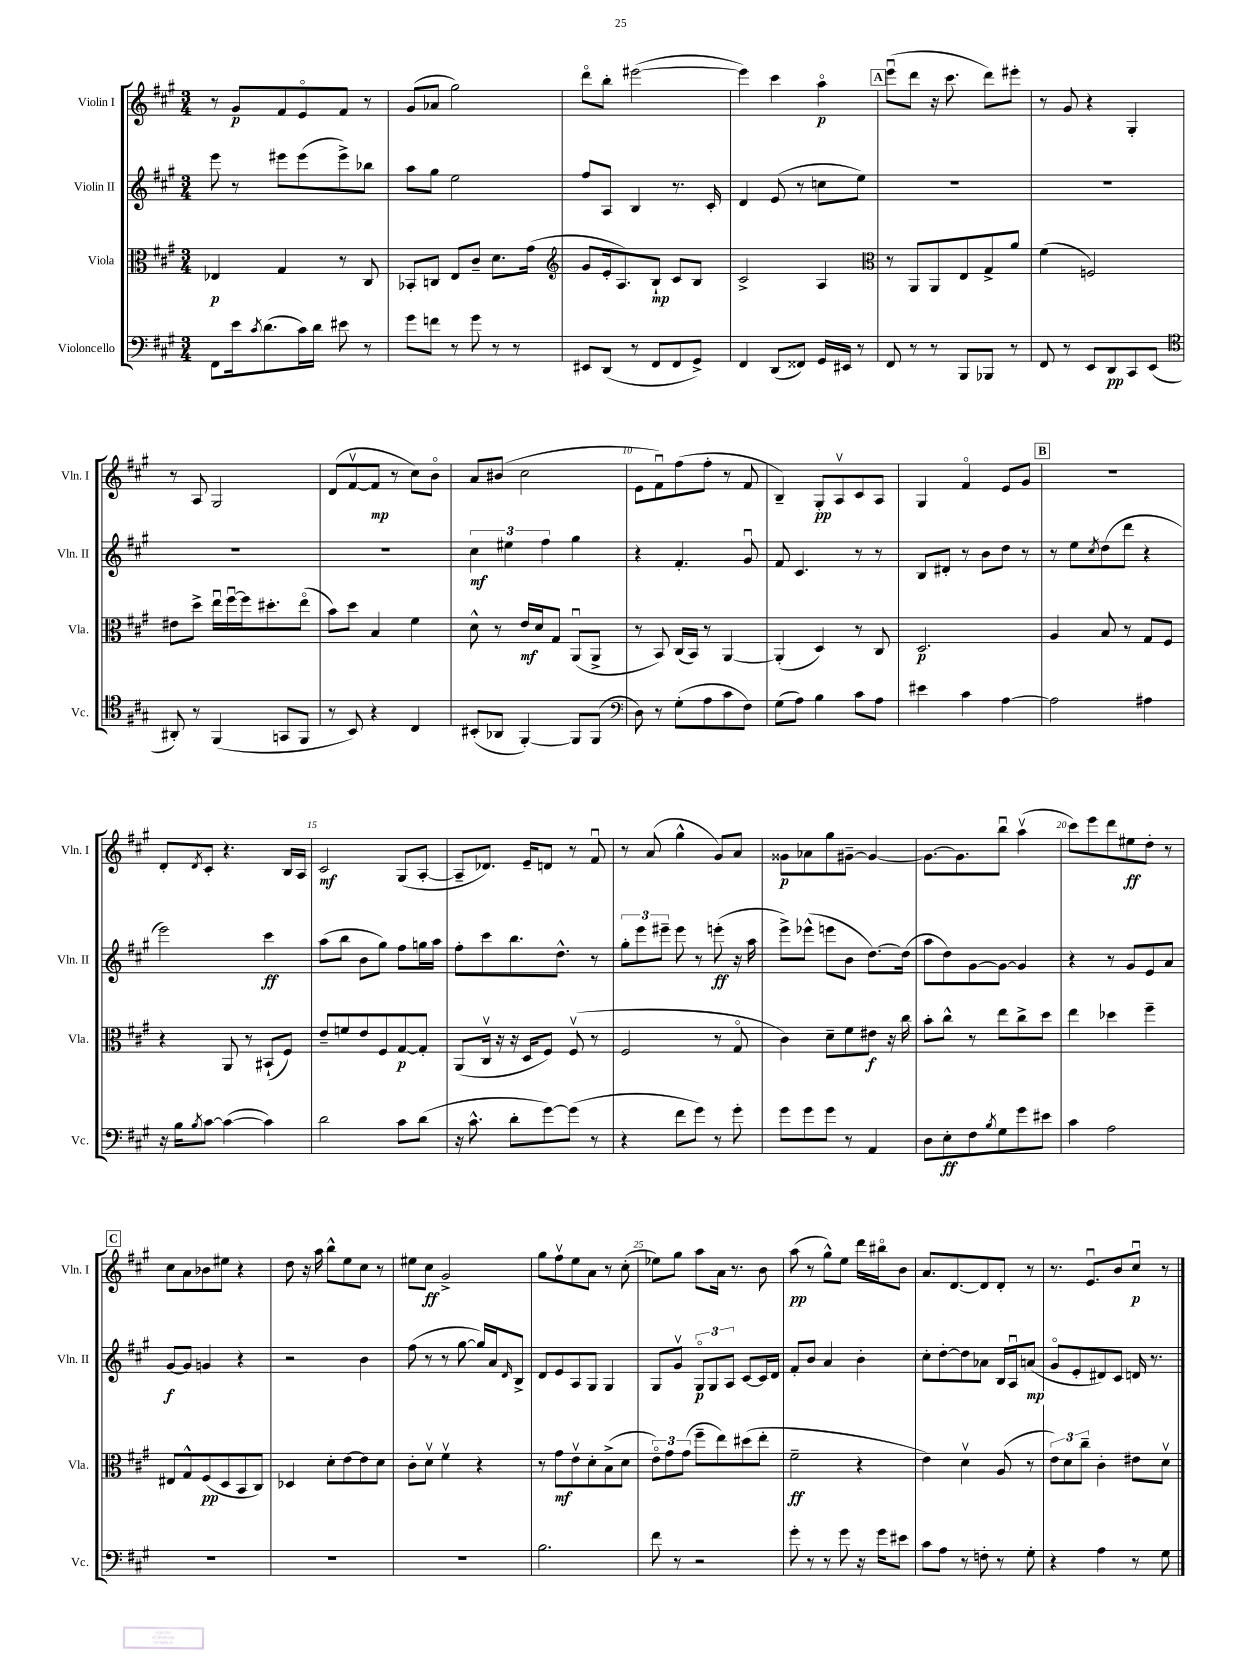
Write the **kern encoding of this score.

**kern	**dynam	**kern	**dynam	**kern	**dynam	**kern	**dynam
*part4	*part4	*part3	*part3	*part2	*part2	*part1	*part1
*staff4	*staff4	*staff3	*staff3	*staff2	*staff2	*staff1	*staff1
*I"Violoncello	*	*I"Viola	*	*I"Violin II	*	*I"Violin I	*
*I'Vc.	*	*I'Vla.	*	*I'Vln. II	*	*I'Vln. I	*
*clefF4	*	*clefC3	*	*clefG2	*	*clefG2	*
*k[f#c#g#]	*	*k[f#c#g#]	*	*k[f#c#g#]	*	*k[f#c#g#]	*
*M3/4	*	*M3/4	*	*M3/4	*	*M3/4	*
=1	=1	=1	=1	=1	=1	=1	=1
8FF#\L	.	4E-X/	p	8eee\	.	8r	.
16e\k	.	.	.	8r	.	8g#/L	p
8qc#/	.	.	.	.	.	.	.
(8.d\	.	.	.	.	.	.	.
.	.	4G#/	.	8eee#X\L	.	8f#/	.
16c#\L)	.	.	.	(8eee#\	.	8e/	.
16d\JJ	.	.	.	.	.	.	.
8e#X\	.	8r	.	8eee#^\)	.	8f#/J	.
8r	.	8C#/	.	8bb-X\J	.	8r	.
=2	=2	=2	=2	=2	=2	=2	=2
8g#\L	.	8BB-X'/L	.	8aa\L	.	(8g#/L	.
8fn\J	.	8Cn/J	.	8gg#\J	.	8a-X/J	.
8r	.	8E/L	.	2ee\	.	2gg#\)	.
8g#\	.	8c#~/J	.	.	.	.	.
8r	.	8.d\L	.	.	.	.	.
8r	.	.	.	.	.	.	.
.	.	(16g#\Jk	.	.	.	.	.
=3	=3	=3	=3	=3	=3	=3	=3
*	*	*clefG2	*	*	*	*	*
8EE#X/L	.	8g#/L	.	8ff#/L	.	8ddd\L	.
(8DD/J	.	16e'/k	.	8A/J	.	8bb'\J	.
.	.	8.A/)	.	.	.	.	.
8r	.	.	.	4B/	.	([2eee#X\	.
8FF#/L	.	8B`/J	mp	.	.	.	.
8FF#/	.	8c#/L	.	8.r	.	.	.
8GG#^/J)	.	8B/J	.	.	.	.	.
.	.	.	.	16c#'/	.	.	.
=4	=4	=4	=4	=4	=4	=4	=4
4FF#/	.	2c#^/	.	4d/	.	4eee#\])	.
(8DD/L	.	.	.	(8e/	.	4ccc#\	.
8FF##X/J)	.	.	.	8r	.	.	.
16GG#/LL	.	4A/	.	8ccn\L	.	4aa\	p
16EE#X/JJ	.	.	.	.	.	.	.
8r	.	.	.	8ee\J)	.	.	.
!!LO:REH:place=s1:t=A
=5	=5	=5	=5	=5	=5	=5	=5
*	*	*clefC3	*	*	*	*	*
8FF#/	.	8r	.	2.r	.	(8eeeu\L	.
8r	.	8AA/L	.	.	.	8ddd\J	.
8r	.	8AA/	.	.	.	16r	.
.	.	.	.	.	.	8.ccc#\	.
8BBB/L	.	8E/	.	.	.	.	.
8BBB-X/J	.	8G#^/	.	.	.	8ddd\L)	.
8r	.	8a/J	.	.	.	8eee#X'\J	.
=6	=6	=6	=6	=6	=6	=6	=6
8FF#/	.	(4f#\	.	2.r	.	8r	.
8r	.	.	.	.	.	8g#/	.
8EE/L	.	2Fn/)	.	.	.	4r	.
8DD/	pp	.	.	.	.	.	.
8CC#/	.	.	.	.	.	4G#'/	.
(8EE/J	.	.	.	.	.	.	.
!!LO:LB:g=z
=7	=7	=7	=7	=7	=7	=7	=7
*clefC4	*	*	*	*	*	*	*
8AA#X'/)	.	8e#X\L	.	2.r	.	8r	.
8r	.	8dd^\J	.	.	.	8A/	.
(4FF#/	.	16eeu\LL	.	.	.	2G#/	.
.	.	[16ff#u\	.	.	.	.	.
.	.	16ff#\J]	.	.	.	.	.
.	.	8.dd#X'\	.	.	.	.	.
8GGn/L	.	.	.	.	.	.	.
8FF#/J	.	(8ee\J	.	.	.	.	.
=8	=8	=8	=8	=8	=8	=8	=8
8r	.	8b\L)	.	2.r	.	(8d/L	.
8BB/)	.	8dd\J	.	.	.	[8f#v/	.
4r	.	4B/	.	.	.	8f#/J]	mp
.	.	.	.	.	.	8r	.
4C#/	.	4f#\	.	.	.	8cc#\L)	.
.	.	.	.	.	.	8b\J	.
=9	=9	=9	=9	=9	=9	=9	=9
(8BB#X'/L	.	8d^^\	.	6cc#\	mf	8a/L	.
8AA-X/J	.	8r	.	.	.	(8b#X/J	.
.	.	.	.	6ee#X\	.	.	.
[4FF#'/)	.	16e/LL	mf	.	.	2cc#\	.
.	.	16d/J	.	.	.	.	.
.	.	.	.	6ff#\	.	.	.
.	.	8G#/J	.	.	.	.	.
8FF#/L]	.	(8AAu/L	.	4gg#\	.	.	.
(8FF#/J	.	8AA^/J	.	.	.	.	.
=10	=10	=10	=10	=10	=10	=10	=10
*clefF4	*	*	*	*	*	*	*
8D\)	.	8r	.	4r	.	8e\L	.
8r	.	8BB/)	.	.	.	8f#u\)	.
(8G#'\L	.	(16C#/LL	.	4.f#'/	.	(8ff#\	.
.	.	16BB/JJ)	.	.	.	.	.
8A\	.	8r	.	.	.	8ff#'\J	.
8c#\	.	[4AA/	.	.	.	8r	.
8F#\J)	.	.	.	8g#u/	.	8f#/	.
=11	=11	=11	=11	=11	=11	=11	=11
(8G#\L	.	(4AA'/]	.	8f#/	.	4B~/)	.
8A\J)	.	.	.	4.c#/	.	.	.
4B\	.	4D/)	.	.	.	8G#'/L	pp
.	.	.	.	.	.	8Av/	.
8c#\L	.	8r	.	8r	.	8c#/	.
8A\J	.	8C#/	.	8r	.	8A/J	.
=12	=12	=12	=12	=12	=12	=12	=12
4e#X\	.	2.D/	p	8B/L	.	4G#/	.
.	.	.	.	8d#X'/J	.	.	.
4c#\	.	.	.	8r	.	4f#/	.
.	.	.	.	8b\L	.	.	.
[4A\	.	.	.	8dd\J	.	8e/L	.
.	.	.	.	8r	.	8g#/J	.
!!LO:REH:place=s1:t=B
=13	=13	=13	=13	=13	=13	=13	=13
2A\]	.	4A/	.	8r	.	2.r	.
.	.	.	.	8ee\L	.	.	.
.	.	.	.	8qcc#/	.	.	.
.	.	8B/	.	(8dd\	.	.	.
.	.	8r	.	8ddd\J	.	.	.
4A#X\	.	8G#/L	.	4r	.	.	.
.	.	8F#/J	.	.	.	.	.
!!LO:LB:g=z
=14	=14	=14	=14	=14	=14	=14	=14
16r	.	4r	.	2eee\)	.	8d'/L	.
16B\KL	.	.	.	.	.	.	.
8qB/	.	.	.	.	.	8qd/	.
[8c#\J	.	.	.	.	.	8c#'/J	.
(4c#\_	.	8AA/	.	.	.	4.r	.
.	.	8r	.	.	.	.	.
4c#\])	.	(8BB#X`/L	.	4ccc#\	ff	.	.
.	.	8F#/J)	.	.	.	16B/LL	.
.	.	.	.	.	.	16A/JJ	.
=15	=15	=15	=15	=15	=15	=15	=15
2d\	.	8e~/L	.	(8aa\L	.	2c#/	mf
.	.	8fn/	.	8bb\J	.	.	.
.	.	8e/	.	8b\L	.	.	.
.	.	8F#/	.	8gg#\J)	.	.	.
8c#\L	.	[8G#/	p	8ff#\L	.	(8G#/L	.
(8d\J	.	8G#'/J]	.	16ggn\L	.	[8A'/J	.
.	.	.	.	16aa\JJ	.	.	.
=16	=16	=16	=16	=16	=16	=16	=16
16r	.	(8AA/L	.	8ff#'\L	.	8A~/L]	.
8.c#^^\	.	.	.	.	.	.	.
.	.	16C#v/Jk	.	8ccc#\	.	8.d-X/J)	.
.	.	16r	.	.	.	.	.
8d'\L	.	16r	.	8.bb\	.	.	.
.	.	16D/KL	.	.	.	16e~/KL	.
[8g#\)	.	8F#/J)	.	.	.	8dn/J	.
.	.	.	.	8.dd^^\J	.	.	.
(8g#\J]	.	(8F#v/	.	.	.	8r	.
8r	.	8r	.	8r	.	8f#u/	.
=17	=17	=17	=17	=17	=17	=17	=17
4r	.	2F#/	.	12gg#'\L	.	8r	.
.	.	.	.	12eee\	.	.	.
.	.	.	.	.	.	(8a/	.
.	.	.	.	12eee#X~\J	.	.	.
8f#\L	.	.	.	8eee#\	.	4gg#^^\	.
8g#\J)	.	.	.	8r	.	.	.
8r	.	8r	.	(8eeen'\	ff	8g#/L)	.
8g#'\	.	8G#/	.	16r	.	8a/J	.
.	.	.	.	16aa\	.	.	.
=18	=18	=18	=18	=18	=18	=18	=18
8g#\L	.	4c#\)	.	8eee^\L)	.	8g##X\L	p
8g#\	.	.	.	(8eee-X^^\J	.	8a-X\	.
8g#\J	.	8d~\L	.	8eeen\L	.	8gg#\	.
8r	.	8f#\	.	8b\J	.	[8g#X~\J	.
4AA/	.	8e#X\J	f	[8.dd\L)	.	4g#/_	.
.	.	16r	.	.	.	.	.
.	.	16cc#\	.	(16dd\Jk]	.	.	.
=19	=19	=19	=19	=19	=19	=19	=19
8D\L	.	8b'\L	.	8aa\L	.	8.g#\L_	.
8E'\	ff	8cc#^^\J	.	8dd\)	.	.	.
.	.	.	.	.	.	8.g#\]	.
8F#\	.	8r	.	[8g#\	.	.	.
8qB/	.	.	.	.	.	.	.
8G#\	.	8ee\L	.	8g#\J_	.	8bbu\J	.
8g#\	.	8cc#^\	.	4g#/]	.	(4aav\	.
8e#X\J	.	8dd\J	.	.	.	.	.
=20	=20	=20	=20	=20	=20	=20	=20
4c#\	.	4ee\	.	4r	.	8ccc#\L)	.
.	.	.	.	.	.	8eee\	.
2A\	.	4dd-X\	.	8r	.	8ddd\	.
.	.	.	.	8g#/L	.	8ee#X\	ff
.	.	4ff#~\	.	8e/	.	8dd'\J	.
.	.	.	.	8a/J	.	8r	.
!!LO:LB:g=z
!!LO:REH:place=s1:t=C
=21	=21	=21	=21	=21	=21	=21	=21
2.r	.	8E#X/L	.	[8g#/L	f	8cc#\L	.
.	.	8G#^^/	.	8g#/J]	.	8a\	.
.	.	(8F#/	pp	4gn/	.	8b-X\	.
.	.	8D/	.	.	.	8ee#X\J	.
.	.	8BB/	.	4r	.	4r	.
.	.	8C#/J)	.	.	.	.	.
=22	=22	=22	=22	=22	=22	=22	=22
2.r	.	4D-X/	.	2r	.	8dd\	.
.	.	.	.	.	.	16r	.
.	.	.	.	.	.	16aa\	.
.	.	8d'\L	.	.	.	8bb^^\L	.
.	.	[8e\	.	.	.	8ee\	.
.	.	8e\]	.	4b\	.	8cc#\J	.
.	.	8d\J	.	.	.	8r	.
=23	=23	=23	=23	=23	=23	=23	=23
2.r	.	8c#'\L	.	(8ff#\	.	8ee#X\L	.
.	.	8dv\J	.	8r	.	8cc#\J	ff
.	.	4f#v\	.	8r	.	2g#^/	.
.	.	.	.	[8gg#\	.	.	.
.	.	4r	.	16gg#/LL])	.	.	.
.	.	.	.	16a/J	.	.	.
.	.	.	.	16qqd/	.	.	.
.	.	.	.	8B^/J	.	.	.
=24	=24	=24	=24	=24	=24	=24	=24
2.B\	.	8r	.	8d/L	.	8gg#\L	.
.	.	8g#\L	mf	8e/	.	8ff#v\	.
.	.	8ev\	.	8A/	.	8ee\	.
.	.	8d'\	.	8G#/J	.	8a\J	.
.	.	(8B^\	.	4G#/	.	8r	.
.	.	8d\J	.	.	.	(8cc#'\	.
=25	=25	=25	=25	=25	=25	=25	=25
8f#\	.	12e\L)	.	8G#/L	.	8ee-X\L)	.
.	.	12g#\	.	.	.	.	.
8r	.	.	.	8g#v/J	.	8gg#\J	.
.	.	(12g#\J	.	.	.	.	.
2r	.	8ff#~\L	.	12G#/L	p	8aa\L	.
.	.	.	.	12G#/	.	.	.
.	.	8ee\)	.	.	.	16a\Jk	.
.	.	.	.	12A/J	.	.	.
.	.	.	.	.	.	8.r	.
.	.	(8dd#X\	.	[8c#/L	.	.	.
.	.	8ee'\J	.	16c#/L]	.	8b\	.
.	.	.	.	16d/JJ	.	.	.
=26	=26	=26	=26	=26	=26	=26	=26
8g#'\	.	2f#~\	ff	8f#'/L	.	(8aa\	pp
8r	.	.	.	8b/J	.	8r	.
8r	.	.	.	4a/	.	8gg#^^\L)	.
8g#\	.	.	.	.	.	8ee\J	.
16r	.	4r	.	4b'\	.	16ddd\LL	.
16g#\KL	.	.	.	.	.	16bb#X\J	.
8e#X\J	.	.	.	.	.	8b\J	.
=27	=27	=27	=27	=27	=27	=27	=27
8c#\L	.	4e\)	.	8cc#'\L	.	8.a/L	.
8A\J	.	.	.	[8dd'\	.	.	.
.	.	.	.	.	.	[8.d/	.
8r	.	4dv\	.	8dd\]	.	.	.
8Fn'\	.	.	.	8a-X\J	.	8d/]	.
8r	.	(8A/	.	16B/LL	.	8d'/J	.
.	.	.	.	16Au/J	.	.	.
8G#'\	.	8r	.	(8an/J	mp	8r	.
=28	=28	=28	=28	=28	=28	=28	=28
4r	.	12e\L)	.	8g#/L	.	8.r	.
.	.	12d\	.	.	.	.	.
.	.	.	.	8e'/	.	.	.
.	.	12cc#~\J	.	.	.	.	.
.	.	.	.	.	.	8.eu/L	.
4A\	.	4c#'\	.	8d#X/)	.	.	.
.	.	.	.	8c#/J	.	8b/	.
8r	.	8e#X\L	.	16dn/	.	8cc#u/J	p
.	.	.	.	8.r	.	.	.
8G#\	.	8dv\J	.	.	.	8r	.
==	==	==	==	==	==	==	==
*-	*-	*-	*-	*-	*-	*-	*-
